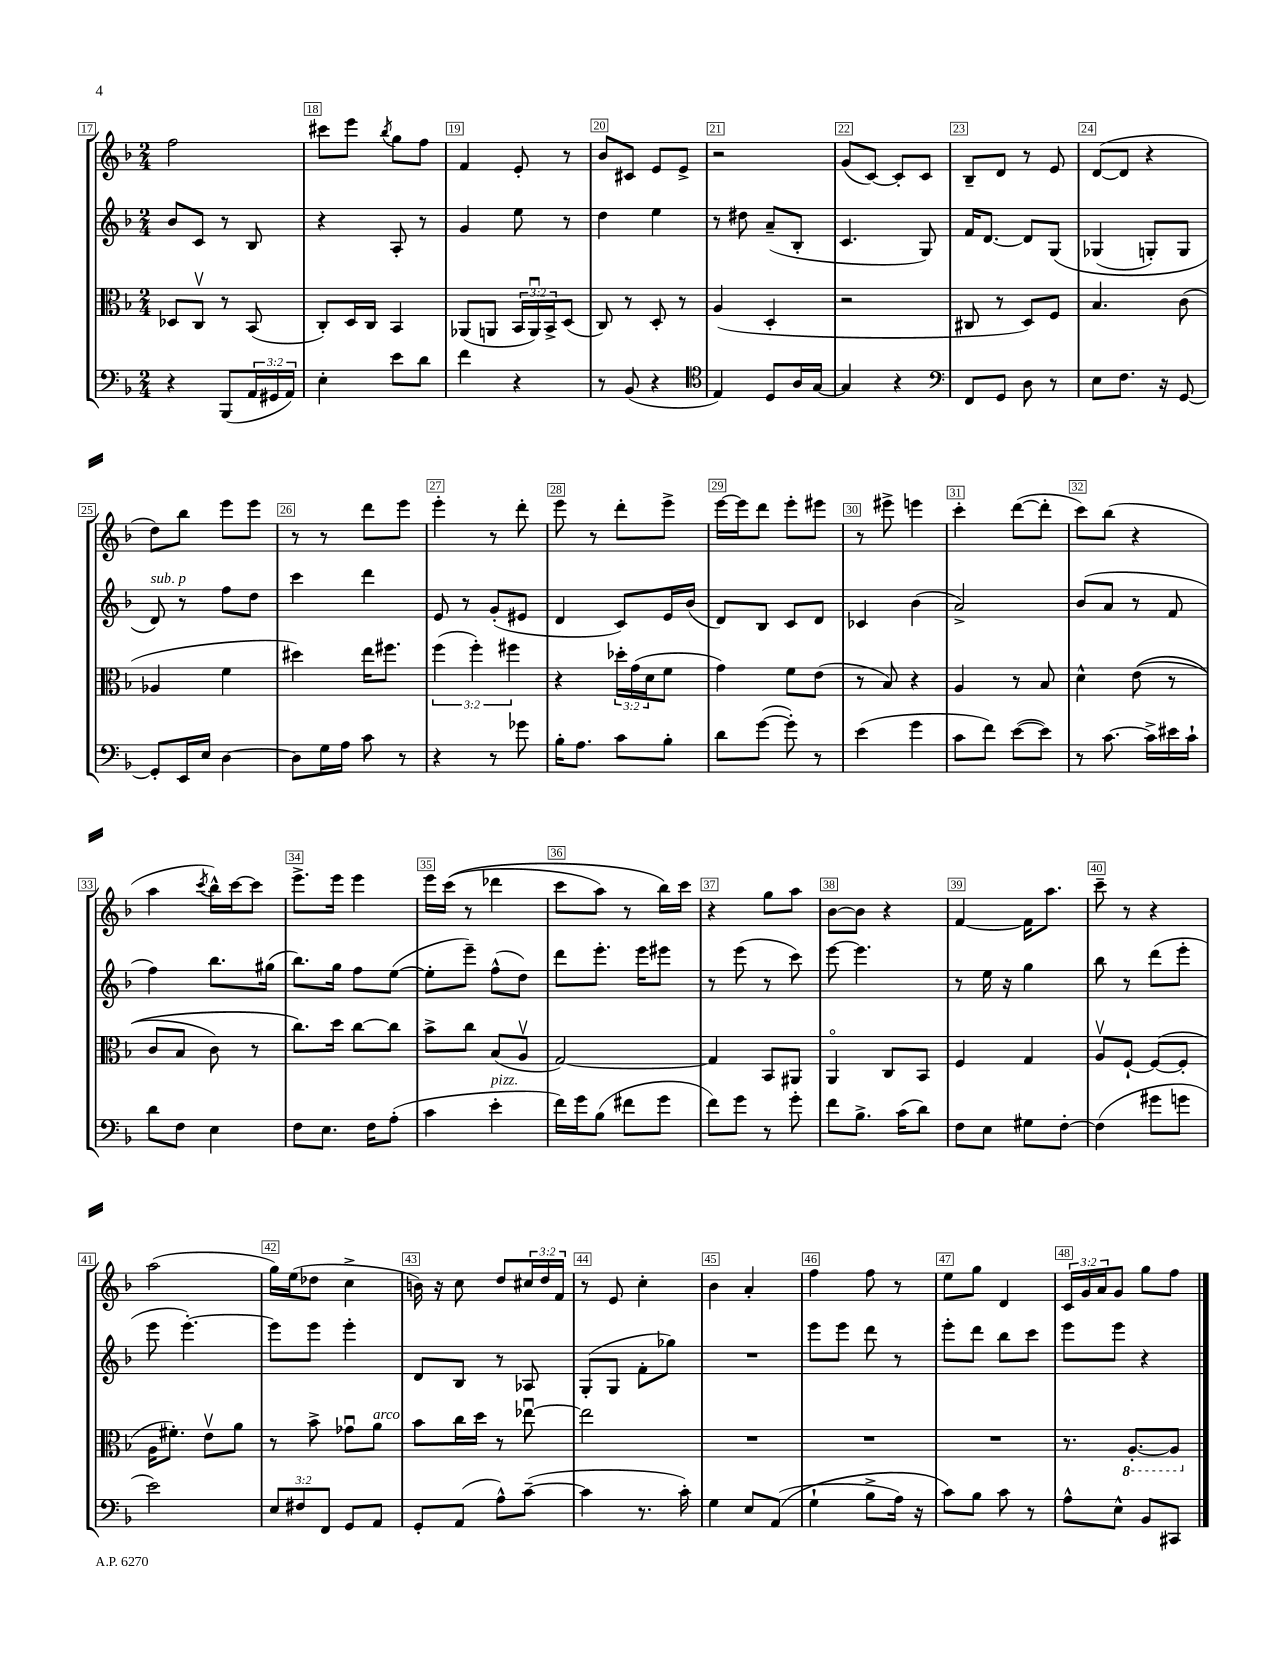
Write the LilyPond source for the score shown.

<<
\new StaffGroup <<
\new Staff = "s0" {
    \clef treble \key f \major \numericTimeSignature \time 2/4 \override Staff.TupletNumber.text = #tuplet-number::calc-fraction-text
    f''2 |
    cis'''8 e'''8 \acciaccatura { bes''8 } g''8 f''8 |
    f'4 e'8-. r8 |
    bes'8 cis'8 e'8 e'8-> |
    r2 |
    g'8( c'8~) c'8-. c'8 |
    bes8-- d'8 r8 e'8 |
    d'8~( d'8 r4 |
    d''8) bes''8 e'''8 e'''8 |
    r8 r8 d'''8 e'''8 |
    e'''4-. r8 d'''8-. |
    e'''8 r8 d'''8-. e'''8-> |
    e'''16~ e'''16 d'''8 e'''8-. eis'''8 |
    r8 eis'''8-> e'''4 |
    c'''4-. d'''8~( d'''8-. |
    c'''8) bes''8( r4 |
    a''4 \acciaccatura { c'''8 } bes''16-^) c'''16~ c'''8 |
    e'''8.-> e'''16 e'''4 |
    e'''16 c'''16(\( r8 des'''4 |
    c'''8 a''8) r8 bes''16\) c'''16 |
    r4 g''8 a''8 |
    bes'8~ bes'8 r4 |
    f'4~ f'16 a''8. |
    c'''8-- r8 r4 |
    a''2( |
    g''16) e''16( des''8 c''4-> |
    b'16) r16 c''8 d''8 \tuplet 3/2 { cis''16 d''16 f'16 } |
    r8 e'8 c''4-. |
    bes'4 a'4-. |
    f''4 f''8 r8 |
    e''8 g''8 d'4 |
    \tuplet 3/2 { c'16 g'16 a'16 } g'8 g''8 f''8 \bar "|." |
}
\new Staff = "s1" {
    \clef treble \key f \major \numericTimeSignature \time 2/4
    bes'8 c'8 r8 bes8 |
    r4 a8-. r8 |
    g'4 e''8 r8 |
    d''4 e''4 |
    r8 dis''8 a'8--( bes8-. |
    c'4. g8) |
    f'16 d'8.~ d'8 g8\( |
    ges4( g8-.) g8 |
    d'8^\markup { \italic "sub. p" }\) r8 f''8 d''8 |
    c'''4 d'''4 |
    e'8 r8 g'8-.( eis'8 |
    d'4 c'8) e'16 bes'16( |
    d'8) bes8 c'8 d'8 |
    ces'4 bes'4( |
    a'2->) |
    bes'8( a'8 r8 f'8 |
    f''4) bes''8. gis''16( |
    bes''8.) g''16 f''8 e''8~( |
    e''8-. e'''8--) f''8-^( d''8) |
    d'''8 e'''8.-. e'''16 eis'''8 |
    r8 e'''8( r8 c'''8) |
    e'''8~ e'''4. |
    r8 e''16 r16 g''4 |
    bes''8 r8 d'''8( e'''8-. |
    e'''8 e'''4.~-.) |
    e'''8 e'''8 e'''4-. |
    d'8 bes8 r8 aes8 |
    g8-.( g8 f'8-. ges''8) |
    R2 |
    e'''8 e'''8 d'''8 r8 |
    e'''8-. d'''8 bes''8 c'''8 |
    e'''8 e'''8 r4 \bar "|." |
}
\new Staff = "s2" {
    \clef alto \key f \major \numericTimeSignature \time 2/4 \override Staff.TupletNumber.text = #tuplet-number::calc-fraction-text
    des8 c8\upbow r8 bes,8( |
    c8-.) d16 c16 bes,4 |
    aes,8( a,8 \tuplet 3/2 { bes,16 a,16\downbow) bes,16-> } d8( |
    c8) r8 d8-. r8 |
    a4( d4-. |
    r2 |
    cis8 r8 d8) f8 |
    bes4. c'8( |
    aes4 f'4 |
    dis''4) e''16 fis''8. |
    \tuplet 3/2 { f''4( f''4-.) fis''4 } |
    r4 \tuplet 3/2 { des''16-. g'16( d'16 } f'8 |
    g'4) f'8 e'8( |
    r8 bes8) r4 |
    a4 r8 bes8 |
    d'4-^ e'8(\( r8 |
    c'8 bes8 c'8) r8 |
    c''8.\) d''16 c''8~ c''8 |
    bes'8-> c''8 bes8( a8\upbow |
    g2~) |
    g4 bes,8 ais,8 |
    a,4\flageolet c8 bes,8 |
    f4 g4 |
    a8\upbow f8~-! f8~( f8-. |
    a16 fis'8.-.) e'8\upbow a'8 |
    r8 bes'8-> ges'8\downbow a'8^\markup { \italic "arco" } |
    bes'8 c''16 d''16 r8 ees''8~\downbow |
    ees''2 |
    R2 |
    R2 |
    R2 |
    r8. \ottava #-1 a,8.~-. a,8 \ottava #0 \bar "|." |
}
\new Staff = "s3" {
    \clef bass \key f \major \numericTimeSignature \time 2/4 \override Staff.TupletNumber.text = #tuplet-number::calc-fraction-text
    r4 bes,,8( \tuplet 3/2 { a,16 gis,16 a,16) } |
    e4-. e'8 d'8 |
    f'4 r4 |
    r8 bes,8( r4 |
    \clef tenor e4) d8 a16 g16~ |
    g4 r4 |
    \clef bass f,8 g,8 d8 r8 |
    e8 f8. r16 g,8~ |
    g,8-. e,16 e16 d4~ |
    d8 g16 a16 c'8 r8 |
    r4 r8 ges'8 |
    bes16-. a8. c'8 bes8-. |
    d'8 g'8~( g'8-.) r8 |
    e'4( g'4 |
    c'8 f'8) e'8~( e'8) |
    r8 c'8.~ c'16-> eis'16 c'16-! |
    d'8 f8 e4 |
    f8 e8. f16 a8-.( |
    c'4 e'4-.^\markup { \italic "pizz." } |
    f'16) g'16 bes8( fis'8 g'8 |
    f'8) g'8 r8 g'8-. |
    f'8 bes8.-> c'16( d'8) |
    f8 e8 gis8 f8~-. |
    f4( gis'8 g'8 |
    e'2) |
    \tuplet 3/2 { e8 fis8 f,8 } g,8 a,8 |
    g,8-. a,8( a8-^) c'8~--( |
    c'4 r8. c'16-.) |
    g4 e8 a,8(\( |
    g4-! bes8-> a16) r16 |
    c'8\) bes8 c'8 r8 |
    a8-^ e8-^ bes,8 cis,8 \bar "|." |
}
>>
>>
\layout { \context { \Score currentBarNumber = #17 \override BarNumber.break-visibility = ##(#f #t #t) barNumberVisibility = #all-bar-numbers-visible \override BarNumber.stencil = #(make-stencil-boxer 0.1 0.3 ly:text-interface::print) } }
